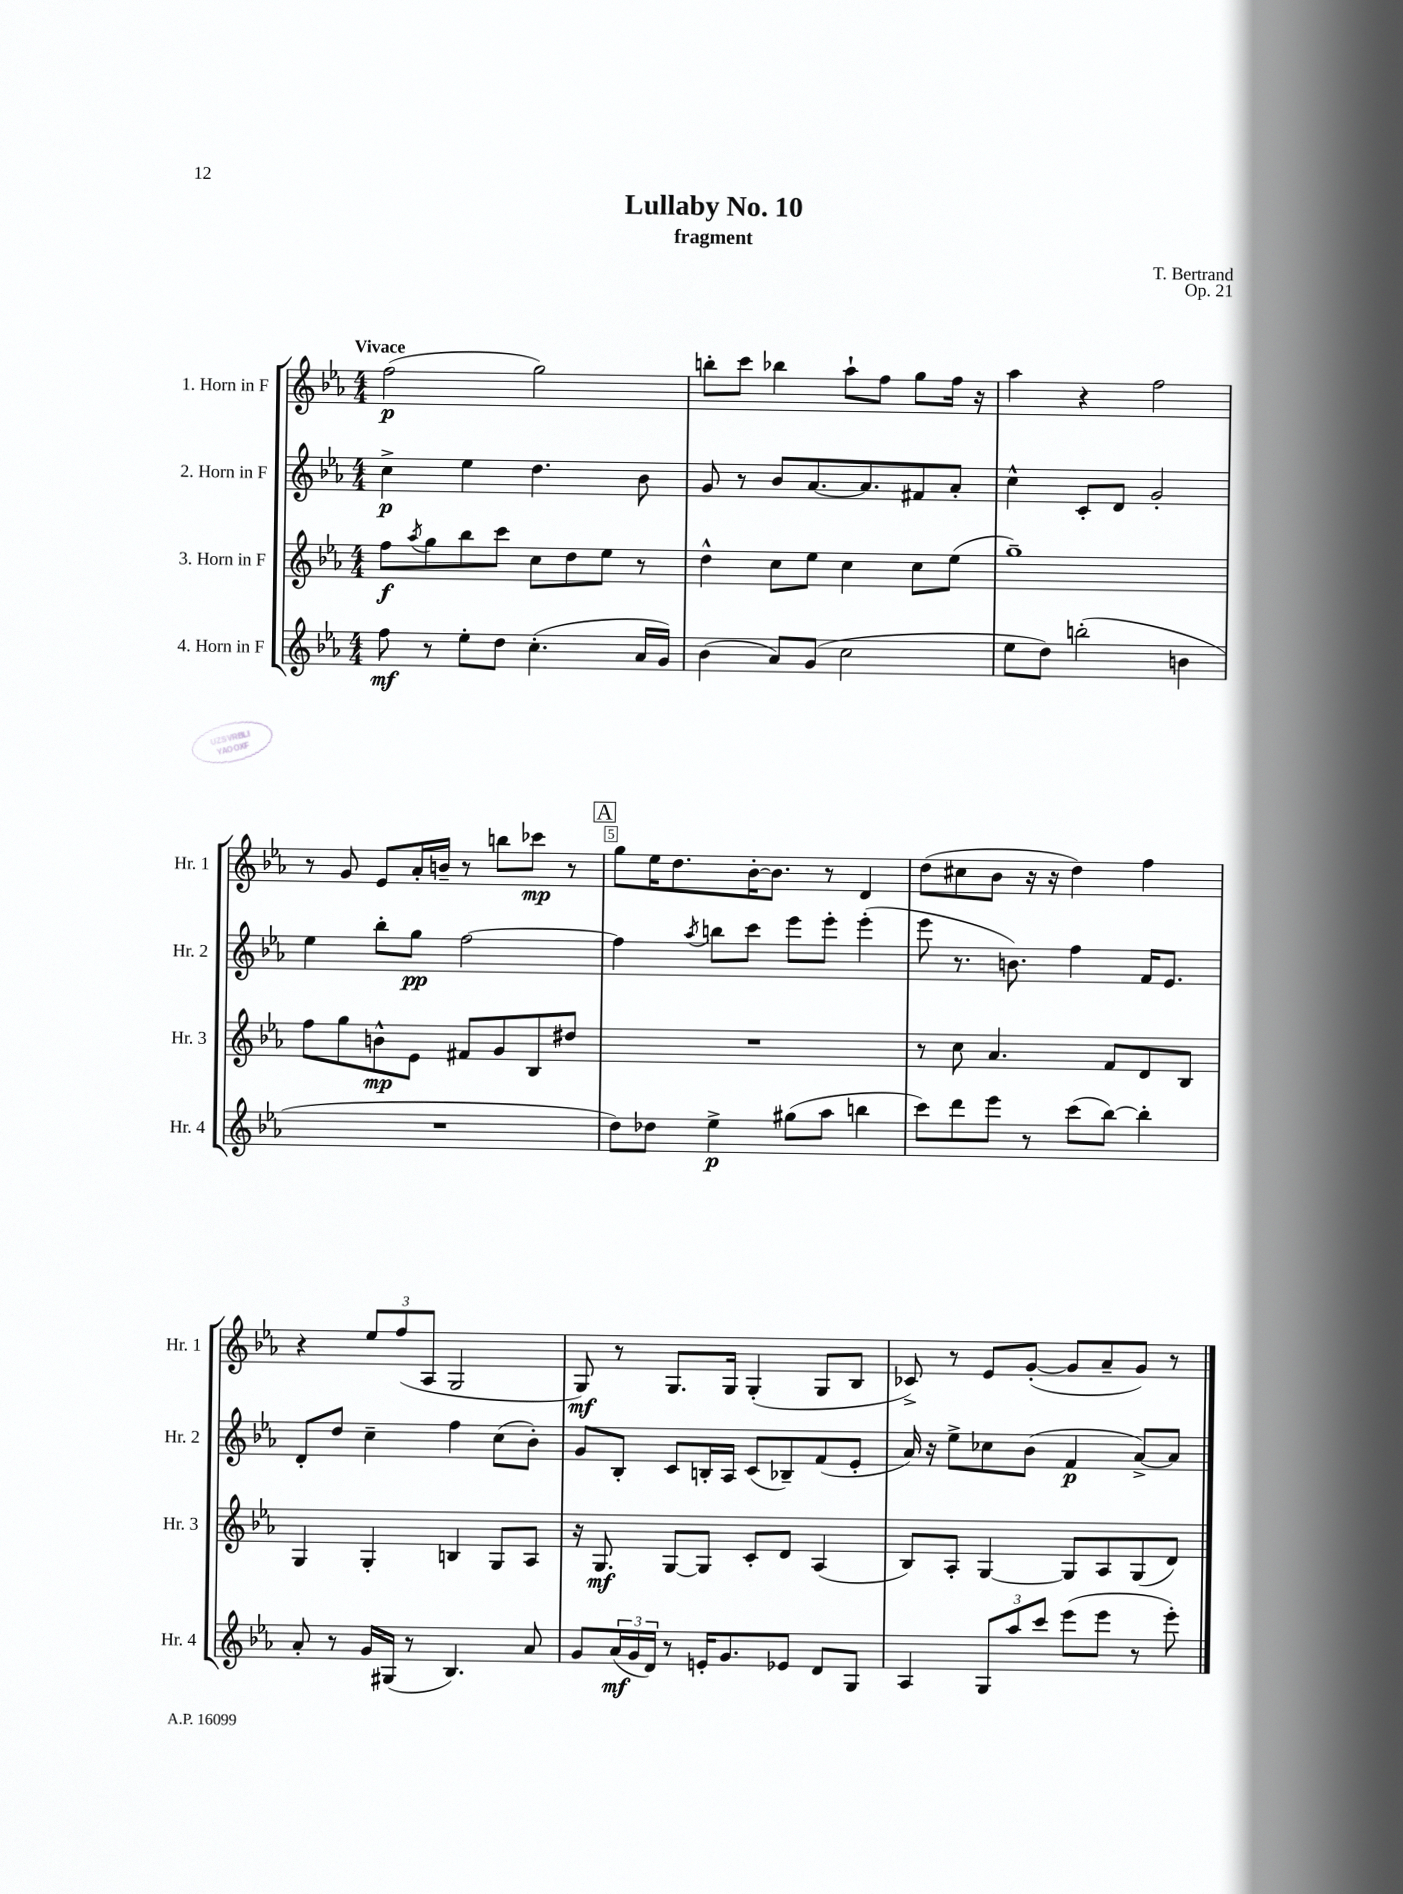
\header { title = "Lullaby No. 10" composer = "T. Bertrand" subtitle = "fragment" opus = "Op. 21" }
<<
\new StaffGroup <<
\new Staff = "s0" \with { instrumentName = "1. Horn in F" shortInstrumentName = "Hr. 1" } {
    \clef treble \key ees \major \numericTimeSignature \time 4/4 \tempo "Vivace"
    f''2\p( g''2) |
    b''8-. c'''8 bes''4 aes''8-! f''8 g''8 f''16 r16 |
    aes''4 r4 f''2 |
    r8 g'8 ees'8 aes'16-. b'16-- r8 b''8 ces'''8\mp r8 |
    \mark \markup { \box "A" } g''8 ees''16 d''8. bes'16~-. bes'8. r8 d'4 |
    d''8( cis''8 bes'8 r16 r16 d''4) f''4 |
    r4 \tuplet 3/2 { ees''8 f''8( aes8 } g2 |
    g8\mf) r8 g8. g16 g4-.( g8 bes8 |
    ces'8->) r8 ees'8 g'8~-.( g'8 aes'8-- g'8) r8 \bar "|." |
}
\new Staff = "s1" \with { instrumentName = "2. Horn in F" shortInstrumentName = "Hr. 2" } {
    \clef treble \key ees \major \numericTimeSignature \time 4/4
    c''4->\p ees''4 d''4. bes'8 |
    g'8 r8 bes'8 aes'8.~ aes'8. fis'8 aes'8-. |
    c''4-^ c'8-. d'8 g'2-. |
    ees''4 bes''8-. g''8\pp f''2~ |
    \mark \markup { \box "A" } f''4 \acciaccatura { aes''8 } b''8 c'''8 ees'''8 ees'''8-. ees'''4-.( |
    ees'''8 r8. b'8.) f''4 f'16 ees'8. |
    d'8-. d''8 c''4-- f''4 c''8( bes'8-.) |
    g'8 bes8-. c'8 b16-. aes16 c'8( bes8--) f'8( ees'8-. |
    aes'16) r16 ees''8-> ces''8 bes'8( f'4\p aes'8~->) aes'8 \bar "|." |
}
\new Staff = "s2" \with { instrumentName = "3. Horn in F" shortInstrumentName = "Hr. 3" } {
    \clef treble \key ees \major \numericTimeSignature \time 4/4
    f''8\f \acciaccatura { aes''8 } g''8 bes''8 c'''8 c''8 d''8 ees''8 r8 |
    d''4-^ c''8 ees''8 c''4 c''8 ees''8( |
    g''1--) |
    f''8 g''8 b'8-^\mp ees'8 fis'8 g'8 bes8 dis''8 |
    \mark \markup { \box "A" } R1 |
    r8 c''8 aes'4. f'8 d'8 bes8 |
    g4 g4-. b4 g8 aes8 |
    r16 g8.\mf g8~ g8 c'8-. d'8 aes4( |
    bes8) aes8-. g4~ g8 aes8 g8( d'8) \bar "|." |
}
\new Staff = "s3" \with { instrumentName = "4. Horn in F" shortInstrumentName = "Hr. 4" } {
    \clef treble \key ees \major \numericTimeSignature \time 4/4
    f''8\mf r8 ees''8-. d''8 c''4.-.( aes'16 g'16) |
    bes'4( aes'8) g'8( c''2 |
    ees''8 d''8) b''2-.( b'4 |
    R1 |
    \mark \markup { \box "A" } d''8) des''8 ees''4->\p gis''8( aes''8 b''4 |
    c'''8) d'''8 ees'''8 r8 c'''8( bes''8~) bes''4-. |
    aes'8-. r8 g'16 gis16( r8 bes4.) aes'8 |
    g'8 \tuplet 3/2 { aes'16\mf( g'16 d'16) } r8 e'16-. g'8. ees'8 d'8 g8 |
    aes4 \tuplet 3/2 { g8 aes''8 c'''8 } ees'''8( ees'''8 r8 ees'''8-.) \bar "|." |
}
>>
>>
\layout { \context { \Score \override BarNumber.break-visibility = ##(#f #t #t) barNumberVisibility = #(every-nth-bar-number-visible 5) \override BarNumber.stencil = #(make-stencil-boxer 0.1 0.3 ly:text-interface::print) } }
